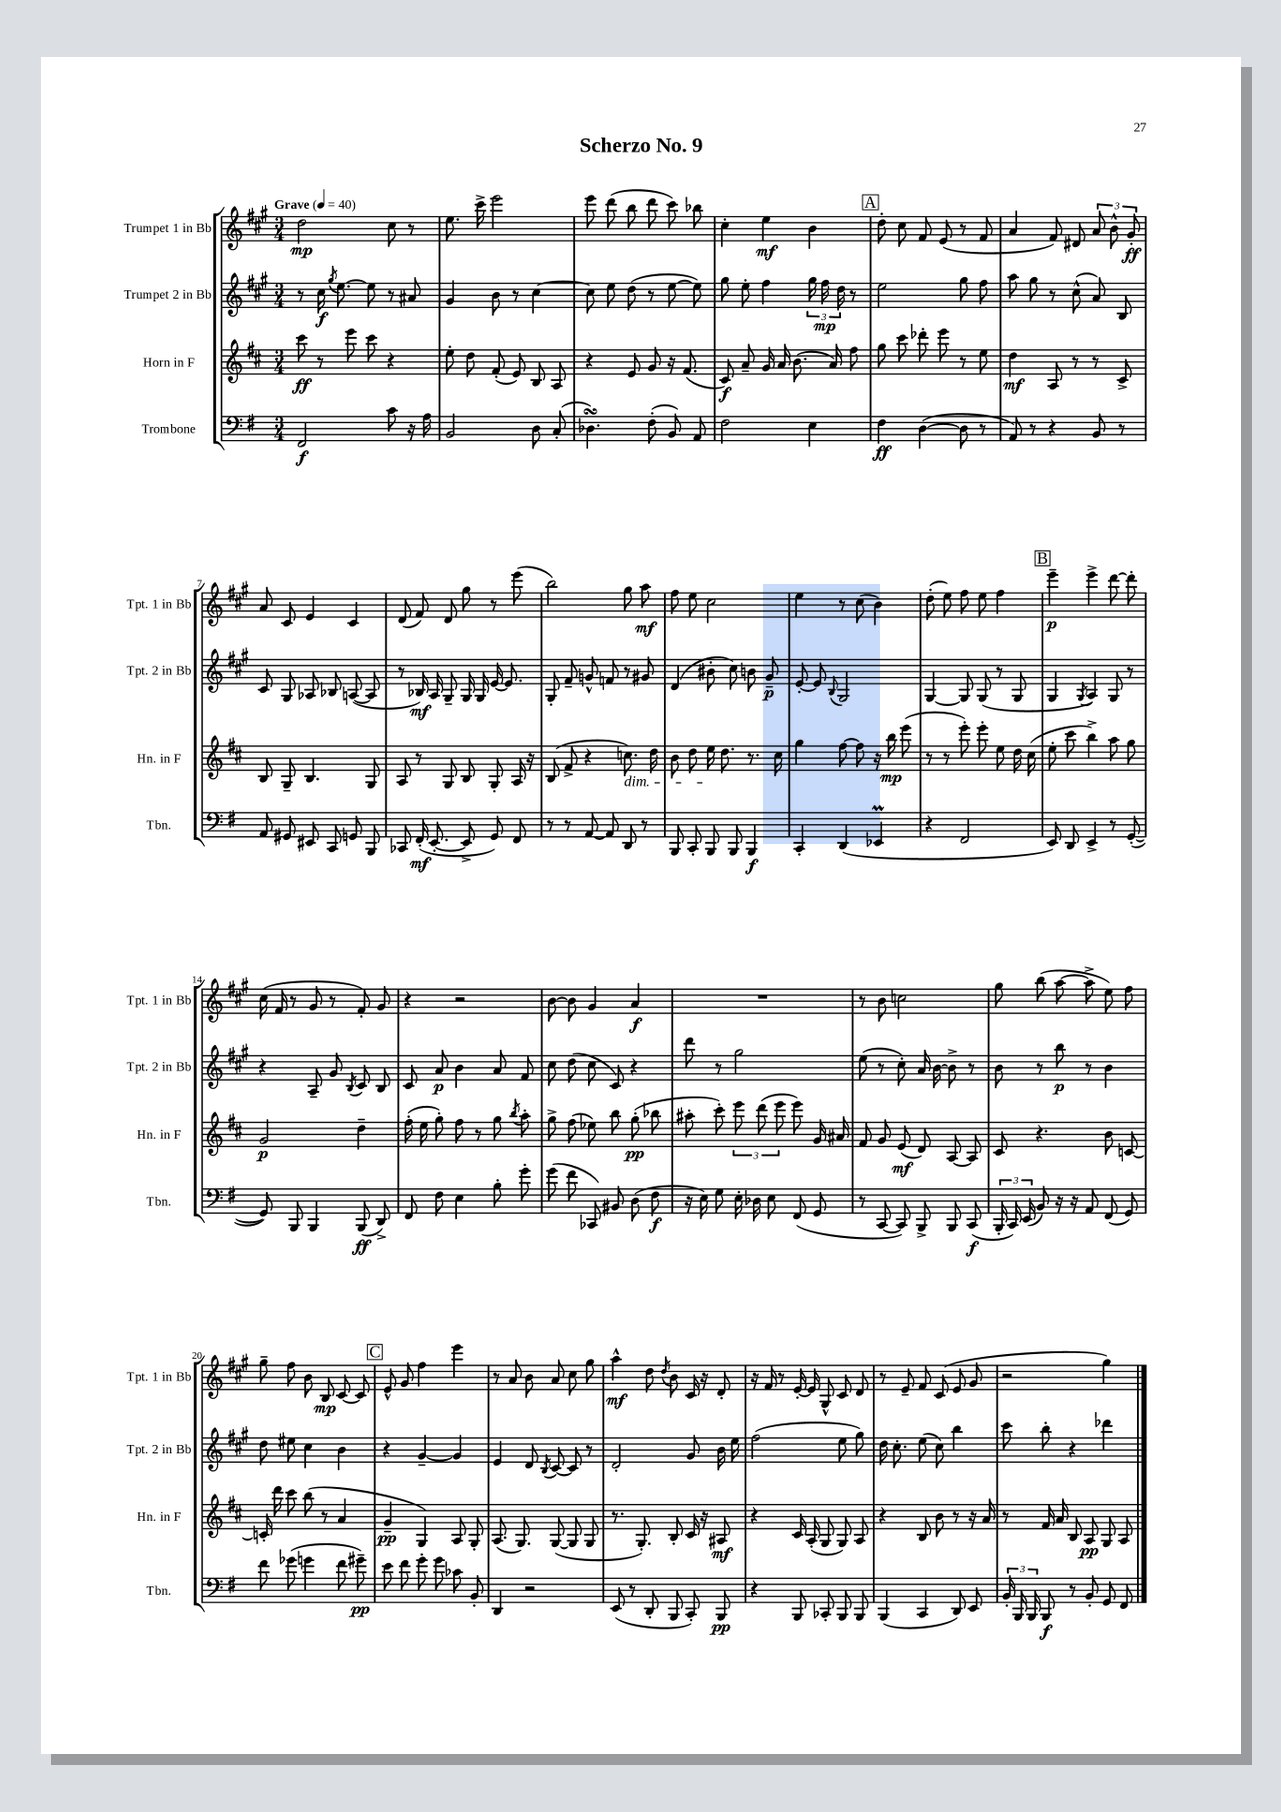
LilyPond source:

\header { title = "Scherzo No. 9" }
<<
\new StaffGroup <<
\new Staff = "s0" \with { instrumentName = "Trumpet 1 in Bb" shortInstrumentName = "Tpt. 1 in Bb" } {
    \clef treble \key a \major \numericTimeSignature \time 3/4 \tempo "Grave" 4 = 40
    \autoBeamOff d''2\mp cis''8 r8 |
    e''8. cis'''16-> e'''2 |
    e'''8 d'''8( b''8 d'''8 cis'''8) bes''8 |
    cis''4-. e''4\mf b'4 |
    \mark \markup { \box "A" } d''8-. cis''8 fis'8 e'8( r8 fis'8 |
    a'4 fis'8) dis'8 \tuplet 3/2 { a'8 b'8-^ gis'8-.\ff } |
    a'8 cis'8 e'4 cis'4 |
    d'8( fis'8) d'8 gis''8 r8 e'''8( |
    b''2) gis''8 a''8\mf |
    fis''8 e''8 cis''2 |
    e''4 r8 cis''8( b'4) |
    d''8-.( e''8) fis''8 e''8 fis''4 |
    \mark \markup { \box "B" } e'''4--\p e'''4-> d'''8~ d'''8-. |
    cis''16( fis'16 r8 gis'8 r8 fis'8-.) gis'8 |
    r4 r2 |
    b'8~ b'8 gis'4 a'4\f |
    R2. |
    r8 b'8 c''2 |
    gis''8 b''8( a''8~ a''8-> e''8) fis''8 |
    gis''8-- fis''8 b'8 b8\mp cis'8~ cis'8 |
    \mark \markup { \box "C" } e'8-^ gis'8 fis''4 e'''4 |
    r8 a'8 b'8 a'8 cis''8 gis''8 |
    a''4-^\mf d''8 \acciaccatura { d''8 } b'8 cis'16 r16 d'8-. |
    r16 fis'16 r8 e'16~-. e'16 gis8-^ cis'8 d'8 |
    r8 e'8-- fis'8 cis'8( e'8 gis'8 |
    r2 gis''4) \bar "|." |
}
\new Staff = "s1" \with { instrumentName = "Trumpet 2 in Bb" shortInstrumentName = "Tpt. 2 in Bb" } {
    \clef treble \key a \major \numericTimeSignature \time 3/4
    \autoBeamOff r8 cis''16\f \acciaccatura { gis''8 } e''8.~ e''8 r8 ais'8 |
    gis'4 b'8 r8 cis''4~ |
    cis''8 e''8 d''8( r8 e''8~ e''8) |
    gis''8 e''8-. fis''4 \tuplet 3/2 { gis''16 fis''16\mp d''16 } r8 |
    \mark \markup { \box "A" } e''2 gis''8 fis''8 |
    a''8 gis''8 r8 cis''8-^( a'8) b8 |
    cis'8 gis8 aes8 bes8 a8~( a8 |
    r8 bes16\mf) a16 gis8-- gis16 gis16 e'16~ e'8. |
    gis8-. fis'8-- g'8-^ f'8 r8 gis'8 |
    d'4( bis'8-. cis''8) b'8 gis'8--\p |
    e'8~-. e'8 \appoggiatura { b8 } gis2 |
    gis4~ gis8 gis8( r8 gis8 |
    \mark \markup { \box "B" } gis4 \acciaccatura { gis8 } a4) gis8 r8 |
    r4 a8-- gis'8 \acciaccatura { b8 } cis'8 b8 |
    cis'8 a'8\p b'4 a'8 fis'8 |
    cis''8 d''8( cis''8 cis'8) r4 |
    d'''8 r8 gis''2 |
    e''8( r8 cis''8-.) a'16 b'16~ b'8-> r8 |
    b'8 r8 b''8\p r8 b'4 |
    d''8 eis''8 cis''4 b'4 |
    \mark \markup { \box "C" } r4 gis'4~-- gis'4 |
    e'4 d'8 \acciaccatura { b8 } cis'8~ cis'8 r8 |
    d'2-. gis'8 b'16 e''16 |
    fis''2( e''8 gis''8) |
    d''16 cis''8.-. e''8( cis''8) b''4 |
    cis'''8 b''8-. r4 des'''4 \bar "|." |
}
\new Staff = "s2" \with { instrumentName = "Horn in F" shortInstrumentName = "Hn. in F" } {
    \clef treble \key d \major \numericTimeSignature \time 3/4
    \autoBeamOff cis'''8\ff r8 e'''8 cis'''8 r4 |
    e''8-. d''8 fis'8-.( e'8) b8 a8 |
    r4 e'8 g'8 r16 fis'8.( |
    cis'8\f) a'8-- g'16 a'16 b'8.( a'16) fis''8 |
    \mark \markup { \box "A" } g''8 cis'''8 des'''8-. e'''8 r8 e''8 |
    d''4\mf a8 r8 r8 cis'8-> |
    b8 g8-- b4. g8 |
    a8 r8 g8 b8 g8-. a16 r16 |
    b8( fis'8-> r4 c''8.\dim) d''16 |
    b'8 d''8 e''16\! d''8. r8. cis''16 |
    g''4 fis''8~ fis''8 r16 b''16\mp e'''8( |
    r8 r8 e'''8-.) e'''8-. e''8 d''16 cis''16( |
    \mark \markup { \box "B" } e''8-. cis'''8 b''4->) a''8 g''8 |
    g'2\p d''4-- |
    fis''16-.( e''16 g''8-.) fis''8 r8 g''8 \acciaccatura { b''8 } a''8-. |
    g''8-> fis''8( ees''8) b''8 g''8-.\pp( bes''8 |
    ais''8-. cis'''8-.) \tuplet 3/2 { e'''8 d'''8( e'''8 } e'''8) g'16 ais'16 |
    fis'8 g'8 e'8\mf( d'8) a8~ a8 |
    cis'8 r4. b'8 c'8~ |
    c'16-. d'''16 cis'''8 b''8( r8 a'4 |
    \mark \markup { \box "C" } g'4--\pp g4) a8 g8-. |
    a8.( g8.) g8~( g8 g8 |
    r8. g8.-.) b8-. cis'16 r16 ais8\mf |
    r4 cis'16 a16-.( g8 g8) a8 |
    r4 b8 b'8 r8 r16 a'16 |
    r8 fis'16 a'16 b8 a8\pp g8 a8 \bar "|." |
}
\new Staff = "s3" \with { instrumentName = "Trombone" shortInstrumentName = "Tbn." } {
    \clef bass \key g \major \numericTimeSignature \time 3/4
    \autoBeamOff fis,2\f c'8 r16 a16 |
    b,2 d8 c8-.( |
    des4.\turn) fis8-.( b,8) a,8 |
    fis2 e4 |
    \mark \markup { \box "A" } fis4\ff d4~( d8 r8 |
    a,8) r8 r4 b,8 r8 |
    a,8 gis,8 eis,8 c,8 g,8 b,,8 |
    ces,8 fis,16-.\mf( e,8.~-. e,8-> g,8) fis,8 |
    r8 r8 a,8~ a,8 d,8 r8 |
    b,,8 c,8-. b,,8 b,,8 b,,4\f |
    c,4-. d,4( ees,4\prall |
    r4 fis,2 |
    \mark \markup { \box "B" } e,8) d,8 e,4-> r8 g,8~-.( |
    g,8) b,,8 b,,4 b,,8\ff( d,8->) |
    fis,8 fis8 e4 b8-. g'8-. |
    g'8( fis'8 ces,8) bis,8 d8( fis8\f |
    r16 e16) g8 e16-. des16 e8 fis,8( g,8 |
    r8 c,8~ c,8) b,,8-> b,,8 c,8\f( |
    \tuplet 3/2 { b,,16-. c,16) e,16( } b,8) r16 r16 a,8 fis,8( g,8) |
    fis'8 ges'8( g'4 fis'8 gis'8--\pp) |
    \mark \markup { \box "C" } e'8 fis'8 g'8-. g'8 ces'8 b,8-. |
    d,4 r2 |
    e,8( r8 d,8-. b,,8 c,8-.) b,,8\pp |
    r4 b,,8 ces,8-. b,,8 b,,8 |
    b,,4( c,4 d,8) e,8 |
    \tuplet 3/2 { b,16-. b,,16 b,,16 } b,,8\f r8 b,8-. g,8 fis,8 \bar "|." |
}
>>
>>
